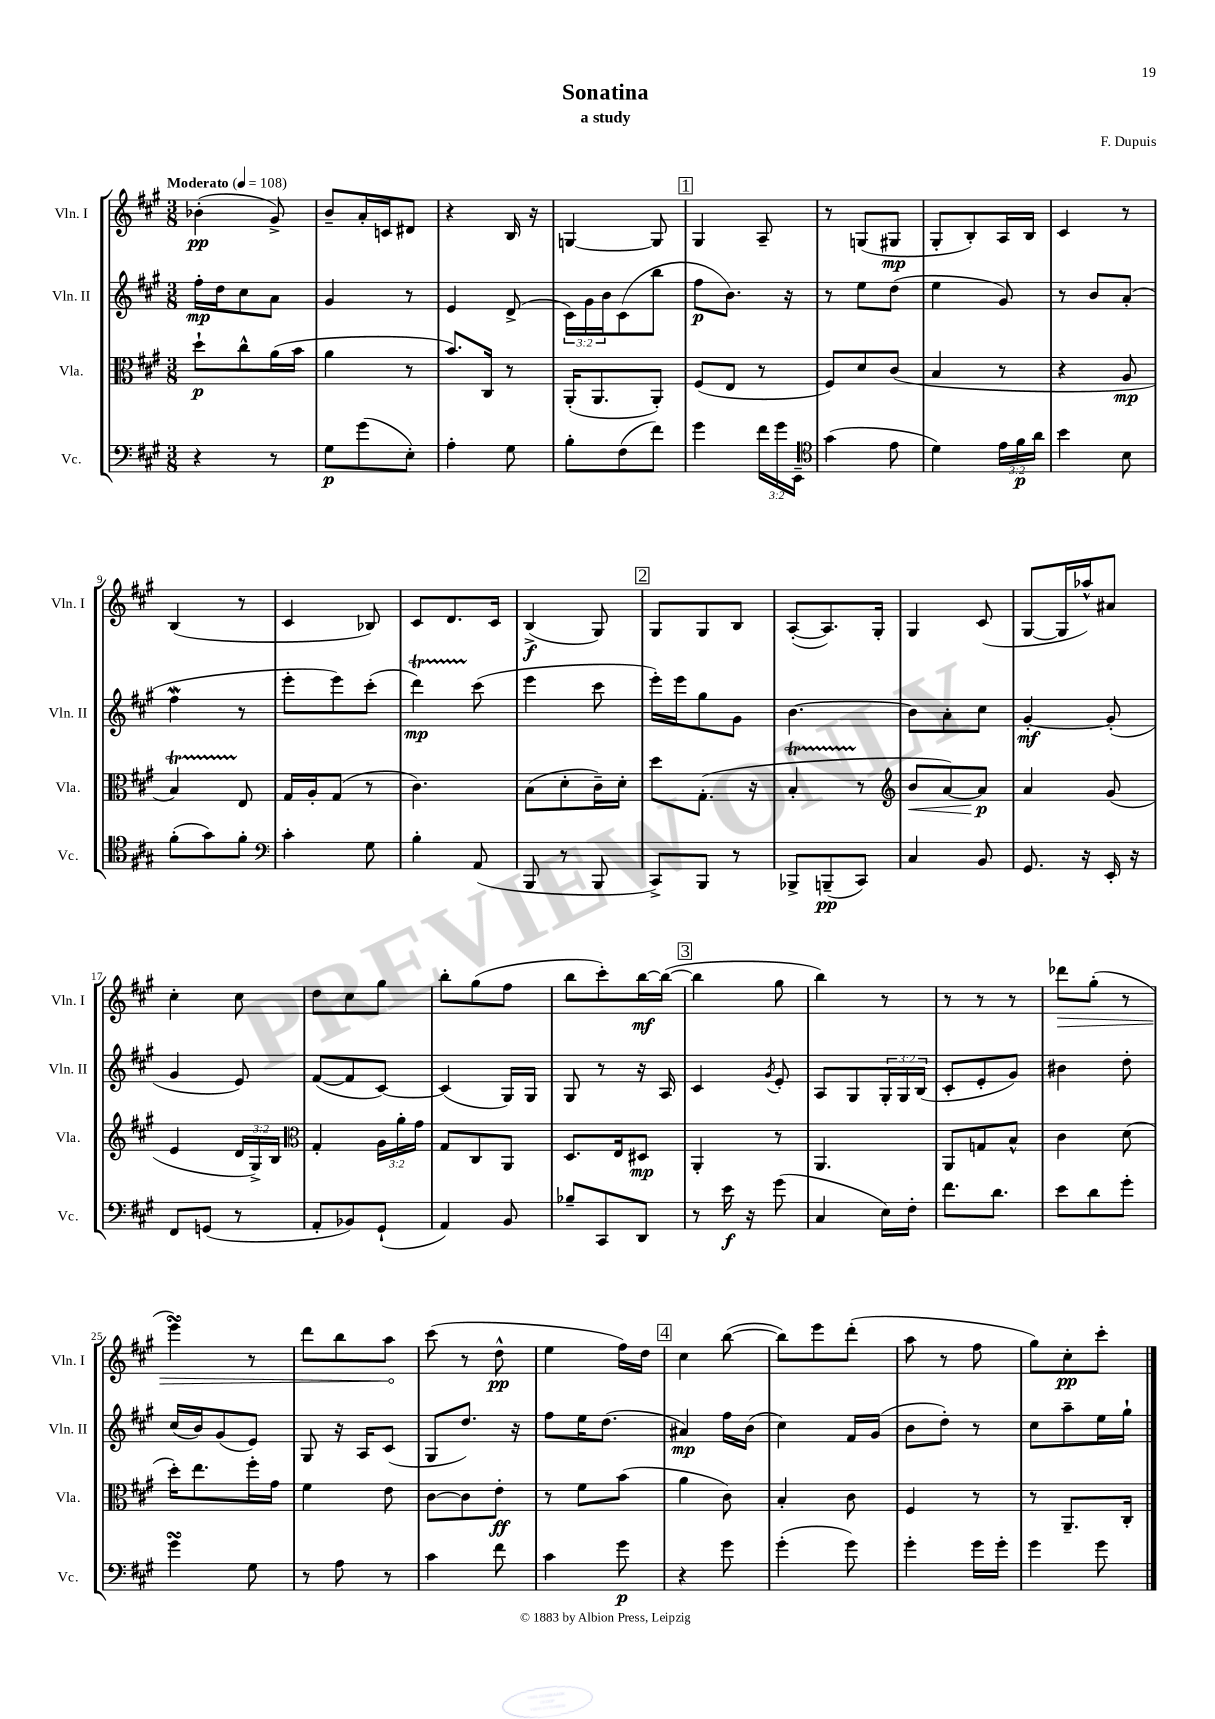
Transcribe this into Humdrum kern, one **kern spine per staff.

**kern	**dynam	**kern	**dynam	**kern	**dynam	**kern	**dynam
*part4	*part4	*part3	*part3	*part2	*part2	*part1	*part1
*staff4	*staff4	*staff3	*staff3	*staff2	*staff2	*staff1	*staff1
*I"Vc.	*	*I"Vla.	*	*I"Vln. II	*	*I"Vln. I	*
*I'Vc.	*	*I'Vla.	*	*I'Vln. II	*	*I'Vln. I	*
*clefF4	*	*clefC3	*	*clefG2	*	*clefG2	*
*k[f#c#g#]	*	*k[f#c#g#]	*	*k[f#c#g#]	*	*k[f#c#g#]	*
*M3/8	*	*M3/8	*	*M3/8	*	*M3/8	*
*MM108	*	*MM108	*	*MM108	*	*MM108	*
=1	=1	=1	=1	=1	=1	=1	=1
!	!	!	!	!	!	!LO:TX:a:B:t=Moderato	!
4r	.	8dd`\L	p	16ff#'\LL	mp	(4b-X'\	pp
.	.	.	.	16dd\J	.	.	.
.	.	8cc#^^\	.	8cc#\	.	.	.
8r	.	(16a\L	.	8a\J	.	8g#^/)	.
.	.	16b\JJ	.	.	.	.	.
=2	=2	=2	=2	=2	=2	=2	=2
8G#\L	p	4a\	.	4g#/	.	8b~/L	.
(8g#\	.	.	.	.	.	16a'/L	.
.	.	.	.	.	.	16cn/J	.
8E'\J)	.	8r	.	8r	.	8d#X/J	.
=3	=3	=3	=3	=3	=3	=3	=3
4A'\	.	8.b/L)	.	4e/	.	4r	.
.	.	16C#/Jk	.	.	.	.	.
8G#\	.	8r	.	(8d^/	.	16B/	.
.	.	.	.	.	.	16r	.
=4	=4	=4	=4	=4	=4	=4	=4
8B'\L	.	(16AA'/KL	.	24c#\LL)	.	[4Gn/	.
.	.	.	.	24g#\	.	.	.
.	.	8.AA/	.	.	.	.	.
.	.	.	.	24b\J	.	.	.
(8F#\	.	.	.	(8c#\	.	.	.
8f#\J)	.	8AA'/J)	.	8bb\J	.	8G/]	.
!!LO:REH:place=s1:t=1
=5	=5	=5	=5	=5	=5	=5	=5
4g#\	.	(8F#/L	.	8ff#\L	p	4G#/	.
.	.	8E/J	.	8.b\J)	.	.	.
24f#\LL	.	8r	.	.	.	8A~/	.
24g#\	.	.	.	.	.	.	.
.	.	.	.	16r	.	.	.
24EE~\JJ	.	.	.	.	.	.	.
=6	=6	=6	=6	=6	=6	=6	=6
*clefC4	*	*	*	*	*	*	*
(4g#\	.	8F#/L)	.	8r	.	8r	.
.	.	8d/	.	8ee\L	.	(8Gn/L	.
8e\	.	(8c#/J	.	(8dd\J	.	8G#X/J	mp
=7	=7	=7	=7	=7	=7	=7	=7
4d\)	.	4B/	.	4ee\	.	8G#'/L	.
.	.	.	.	.	.	8B'/)	.
24e\LL	.	8r	.	8g#/)	.	16A/L	.
24f#\	p	.	.	.	.	.	.
.	.	.	.	.	.	16B/JJ	.
24a\JJ	.	.	.	.	.	.	.
=8	=8	=8	=8	=8	=8	=8	=8
4b\	.	4r	.	8r	.	4c#/	.
.	.	.	.	8b/L	.	.	.
8B\	.	8A/	mp	(8a'/J	.	8r	.
!!LO:LB:g=z
=9	=9	=9	=9	=9	=9	=9	=9
(8f#'\L	.	4BT/)	.	4ff#W\	.	(4B/	.
8g#\)	.	.	.	.	.	.	.
8f#'\J	.	8E/	.	8r	.	8r	.
=10	=10	=10	=10	=10	=10	=10	=10
*clefF4	*	*	*	*	*	*	*
4c#'\	.	16G#/LL	.	8eee'\L	.	4c#/	.
.	.	16A'/J	.	.	.	.	.
.	.	(8G#/J	.	8eee\)	.	.	.
8G#\	.	8r	.	(8ccc#'\J	.	8B-X/)	.
=11	=11	=11	=11	=11	=11	=11	=11
4B'\	.	4.c#\)	.	4dddT\)	mp	8c#/L	.
.	.	.	.	.	.	8.d/	.
(8AA/	.	.	.	(8ccc#\	.	.	.
.	.	.	.	.	.	16c#/Jk	.
=12	=12	=12	=12	=12	=12	=12	=12
8BBB/	.	(8B\L	.	4eee\	.	(4B^/	f
8r	.	8d'\	.	.	.	.	.
8BBB/	.	16c#~\L)	.	8ccc#\	.	8G#/)	.
.	.	16d'\JJ	.	.	.	.	.
!!LO:REH:place=s1:t=2
=13	=13	=13	=13	=13	=13	=13	=13
8CC#^/L)	.	8dd\L	.	16eee'\LL)	.	8G#/L	.
.	.	.	.	16eee\J	.	.	.
8BBB/J	.	(8.G#'\J	.	8gg#\	.	8G#/	.
8r	.	.	.	8g#\J	.	8B/J	.
.	.	16r	.	.	.	.	.
=14	=14	=14	=14	=14	=14	=14	=14
8BBB-X^/L	.	4BT'/	.	[4.b\	.	([8A'/L	.
(8BBBn~/	pp	.	.	.	.	8.A/])	.
8CC#/J)	.	8r	.	.	.	.	.
.	.	.	.	.	.	16G#'/Jk	.
=15	=15	=15	=15	=15	=15	=15	=15
*	*	*clefG2	*	*	*	*	*
!	!	!	!LO:HP:b	!	!	!	!
4C#/	.	8b/L	<	8b\L]	.	4G#/	.
.	.	[8a/)	.	8a'\	.	.	.
8BB/	.	8a/J]	p	8cc#\J	.	(8c#/	.
.	.	.	[	.	.	.	.
=16	=16	=16	=16	=16	=16	=16	=16
8.GG#/	.	4a/	.	[4g#'/	mf	[8G#/L	.
.	.	.	.	.	.	16G#/L]	.
16r	.	.	.	.	.	16aa-X^^/J)	.
16EE'/	.	(8g#/	.	(8g#'/]	.	8a#X/J	.
16r	.	.	.	.	.	.	.
!!LO:LB:g=z
=17	=17	=17	=17	=17	=17	=17	=17
8FF#/L	.	4e/	.	4g#/	.	4cc#'\	.
(8GGn/J	.	.	.	.	.	.	.
8r	.	24d/LL	.	8e/)	.	8cc#\	.
.	.	24G#^/)	.	.	.	.	.
.	.	24B/JJ	.	.	.	.	.
=18	=18	=18	=18	=18	=18	=18	=18
*	*	*clefC3	*	*	*	*	*
8AA'/L	.	4G#'/	.	([8f#/L	.	8dd\L	.
8BB-X/)	.	.	.	8f#/]	.	8cc#\	.
(8GG#`/J	.	24A\LL	.	[8c#/J)	.	8gg#\J	.
.	.	24a'\	.	.	.	.	.
.	.	24g#\JJ	.	.	.	.	.
=19	=19	=19	=19	=19	=19	=19	=19
4AA/)	.	8G#/L	.	(4c#/]	.	8bb'\L	.
.	.	8C#/	.	.	.	(8gg#\	.
8BB/	.	8AA/J	.	16G#/LL)	.	8ff#\J	.
.	.	.	.	16G#/JJ	.	.	.
=20	=20	=20	=20	=20	=20	=20	=20
8B-X~/L	.	8.D/L	.	8G#/	.	8bb\L	.
8CC#/	.	.	.	8r	.	8ccc#'\)	.
.	.	16E/k	.	.	.	.	.
8DD/J	.	8D#X/J	mp	16r	.	[16bb\L	mf
.	.	.	.	16A/	.	(16bb\JJ_	.
!!LO:REH:place=s1:t=3
=21	=21	=21	=21	=21	=21	=21	=21
8r	.	4AA'/	.	4c#/	.	4bb\]	.
16e\	f	.	.	.	.	.	.
16r	.	.	.	.	.	.	.
.	.	.	.	8qg#/	.	.	.
(8g#\	.	8r	.	8e'/	.	8gg#\	.
=22	=22	=22	=22	=22	=22	=22	=22
4C#/	.	4.AA/	.	8A/L	.	4bb\)	.
.	.	.	.	8G#/	.	.	.
16E\LL)	.	.	.	24G#'/L	.	8r	.
.	.	.	.	24G#/	.	.	.
16F#'\JJ	.	.	.	.	.	.	.
.	.	.	.	(24B/JJ	.	.	.
=23	=23	=23	=23	=23	=23	=23	=23
8.f#\L	.	8AA/L	.	8c#'/L	.	8r	.
.	.	8Gn/	.	8e'/	.	8r	.
8.d\J	.	.	.	.	.	.	.
.	.	8B^^/J	.	8g#/J)	.	8r	.
=24	=24	=24	=24	=24	=24	=24	=24
!	!	!	!	!	!	!	!LO:HP:b
8e\L	.	4c#\	.	4b#X\	.	8ddd-X\L	>
8d\	.	.	.	.	.	(8gg#'\J	.
8g#'\J	.	(8d\	.	8dd'\	.	8r	.
!!LO:LB:g=z
=25	=25	=25	=25	=25	=25	=25	=25
4g#sSsS\	.	16dd'\KL)	.	(16cc#/LL	.	4eeesSSS\)	.
.	.	8.ee\	.	16b/J)	.	.	.
.	.	.	.	(8g#/	.	.	.
8G#\	.	16ff#'\L	.	8e/J)	.	8r	.
.	.	16g#\JJ	.	.	.	.	.
=26	=26	=26	=26	=26	=26	=26	=26
8r	.	4f#\	.	8G#/	.	8ddd\L	.
8A\	.	.	.	16r	.	8bb\	.
.	.	.	.	16A/KL	.	.	.
8r	.	8e\	.	(8c#/J	.	8aa\J	.
.	.	.	.	.	.	.	]
=27	=27	=27	=27	=27	=27	=27	=27
4c#\	.	[8c#\L	.	8G#/L	.	(8ccc#\	.
.	.	8c#\]	.	8.dd/J)	.	8r	.
8f#\	.	8e'\J	ff	.	.	8dd^^\	pp
.	.	.	.	16r	.	.	.
=28	=28	=28	=28	=28	=28	=28	=28
4c#\	.	8r	.	8ff#\L	.	4ee\	.
.	.	8f#\L	.	16ee\K	.	.	.
.	.	.	.	(8.dd\J	.	.	.
8g#\	p	(8b\J	.	.	.	16ff#\LL)	.
.	.	.	.	.	.	16dd\JJ	.
!!LO:REH:place=s1:t=4
=29	=29	=29	=29	=29	=29	=29	=29
4r	.	4a\	.	4a#X/)	mp	4cc#\	.
8g#\	.	8c#\)	.	16ff#\LL	.	([8bb\	.
.	.	.	.	(16b\JJ	.	.	.
=30	=30	=30	=30	=30	=30	=30	=30
(4g#'\	.	4B'/	.	4cc#\)	.	8bb\L])	.
.	.	.	.	.	.	8eee\	.
8g#\)	.	8c#\	.	16f#/LL	.	(8ddd'\J	.
.	.	.	.	(16g#/JJ	.	.	.
=31	=31	=31	=31	=31	=31	=31	=31
4g#'\	.	4F#/	.	8b\L	.	8aa\	.
.	.	.	.	8dd'\J)	.	8r	.
16g#\LL	.	8r	.	8r	.	8ff#\	.
16g#'\JJ	.	.	.	.	.	.	.
=32	=32	=32	=32	=32	=32	=32	=32
4g#\	.	8r	.	8cc#\L	.	8gg#\L)	.
.	.	8.AA~/L	.	8aa~\	.	8cc#'\	pp
8g#\	.	.	.	16ee\L	.	8ccc#'\J	.
.	.	16C#'/Jk	.	16gg#`\JJ	.	.	.
==	==	==	==	==	==	==	==
*-	*-	*-	*-	*-	*-	*-	*-
